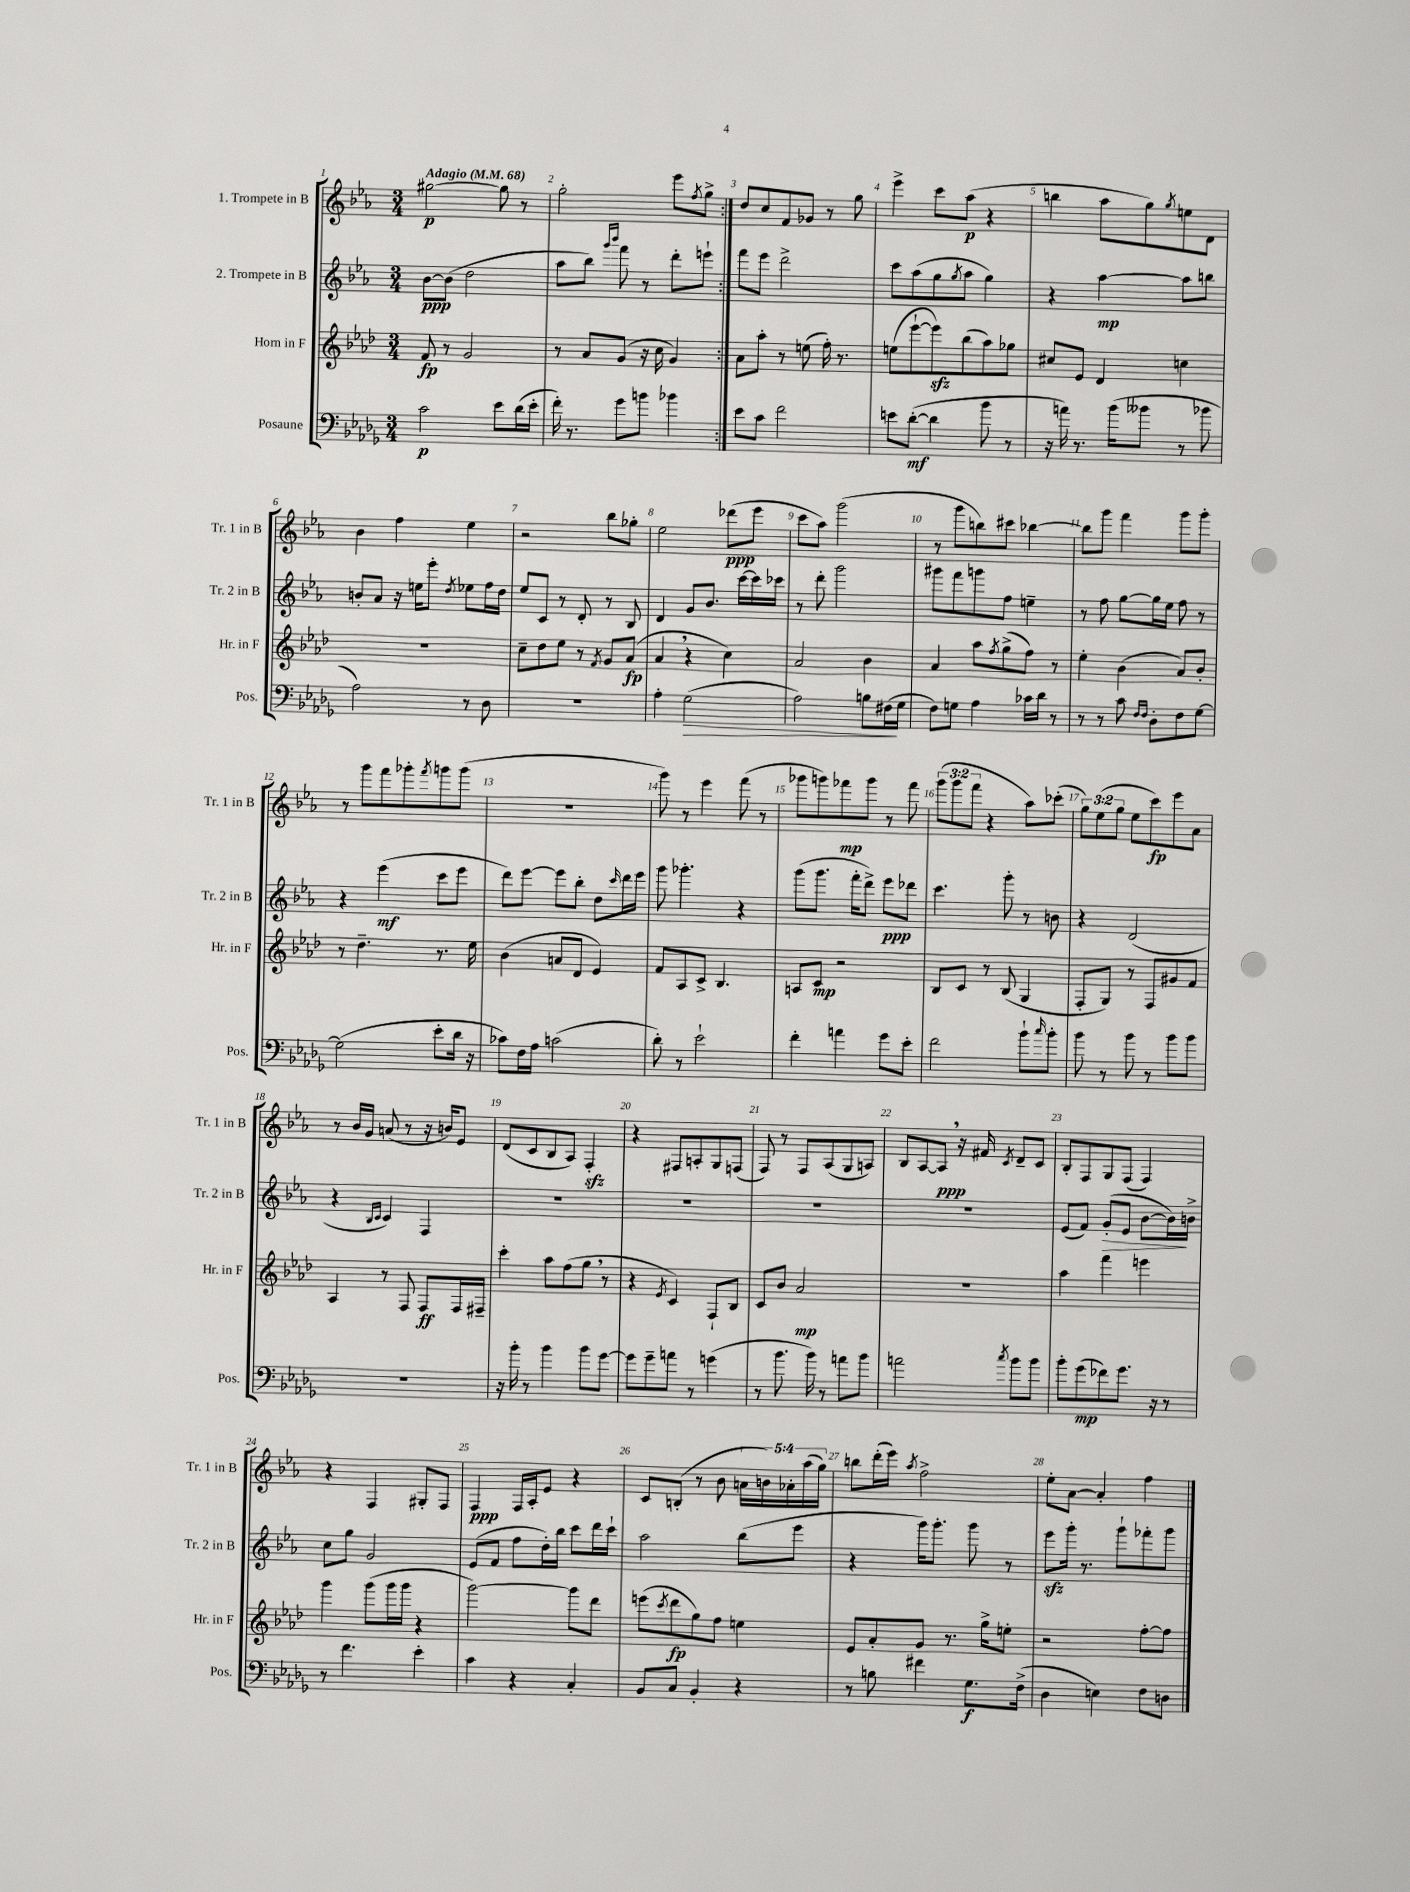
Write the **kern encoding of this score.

**kern	**kern	**kern	**kern
*staff4	*staff3	*staff2	*staff1
*clefF4	*clefG2	*clefG2	*clefG2
*k[b-e-a-d-g-]	*k[b-e-a-d-]	*k[b-e-a-]	*k[b-e-a-]
*M3/4	*M3/4	*M3/4	*M3/4
*MM68	*MM68	*MM68	*MM68
2c	8f	[8b-	[2gg#
.	8r	(8b-]	.
.	2g	2dd	.
8e-	.	.	8gg#]
(16d-	.	.	8r
16e-'	.	.	.
=	=	=	=
16f')	8r	8aa-	2gg'
8.r	.	.	.
.	8a-	8bb-)	.
.	.	16qqggg	.
.	.	16qqbbb-	.
8g-	(8g	8fff	.
8b	16r	8r	.
.	16cc	.	.
4b-	4g)	8ddd'	8eee-
.	.	.	8qff
.	.	8eee`	8gg^
=:|!	=:|!	=:|!	=:|!
8e-	8a-	8fff	8dd
8c	8aa-'	8eee-	8cc
2f	8r	2ddd^	8f
.	(8ee	.	8g-
.	16ff')	.	8r
.	8.r	.	.
.	.	.	8gg
=	=	=	=
8e	(8ee	8ccc	4eee-^
([8d-'	[8eee-`	(8aa-	.
4d-]	8eee-])	8gg	8ccc
.	.	8qgg	.
.	(8bb-	8aa-	(8aa-
8b-	8aa-)	4gg)	4r
8r	8gg-	.	.
=	=	=	=
16r	8cc#	4r	4bb
16a)	.	.	.
8.r	8e-	.	.
.	4d-	[4aa-	8aa-
(16b-	.	.	.
8b--	.	.	8gg)
.	.	.	8qgg
8r	4cc	8aa-]	8ee
8b-	.	8bb	8d
=	=	=	=
2A-)	2.r	8b'	4b-
.	.	8a-	.
.	.	16r	4ff
.	.	16ee	.
.	.	8eee-'	.
.	.	8qdd	.
8r	.	8ee-	4ee-
8D-	.	16ff	.
.	.	16dd	.
=	=	=	=
2.r	8cc~	8ee-	2r
.	8dd-	8c	.
.	8ee-	8r	.
.	8r	8d'	.
.	8qf	.	.
.	8g	8r	8bb-
.	(8a-	8B-	8gg-'
=	=	=	=
4A-'	4a-	4d	2ee-
(2G-	4r	8g	.
.	.	8.b-	.
.	4cc)	.	(8ddd-
.	.	[16ccc	.
.	.	16ccc]	8eee-
.	.	16ccc-	.
=	=	=	=
2A-)	2a-	8r	8ccc
.	.	8ddd'	8aa-)
.	.	2ggg	(2ggg
8B	4b-	.	.
(16F#	.	.	.
16G-	.	.	.
=	=	=	=
8F)	4a-	8ggg#	8r
8G	.	8fff	8ggg
4A-	8aa-	8ggg	8bb)
.	8qff	.	.
.	(8gg^	8ff	8ccc#
16c-	8ff)	4ee~	[4bb-
16d-	.	.	.
8r	8r	.	.
=	=	=	=
8r	4ee-'	8r	8bb-]
8r	.	8ff	8ggg
8c	(4b-	[8gg	4fff
16qqF	.	.	.
16qqF	.	.	.
8D-'	.	16gg]	.
.	.	16ee-	.
8F	8a-)	8ff	8ggg
[8G-	8b-'	8r	8ggg'
=	=	=	=
(2G-]	8r	4r	8r
.	4.dd-~	.	8ggg
.	.	(4eee-	8fff
.	.	.	8ggg-'
.	.	.	8qfff
8e-'	8.r	8ccc	8ggg
16d-	.	8eee-	(8ggg
16r	16ee-	.	.
=	=	=	=
8c-)	(4b-	8ddd)	2.r
16F	.	[8eee-	.
16A-	.	.	.
(2c	8a	8eee-]	.
.	8d-	8bb-'	.
.	4e-)	8dd	.
.	.	16qqccc	.
.	.	16ddd	.
.	.	16eee-	.
=	=	=	=
8d-')	8f	8ggg	8ggg)
8r	8A-	4.ggg-'	8r
2e-`	8c^	.	4eee-
.	4.B-	.	.
.	.	4r	(8fff
.	.	.	8r
=	=	=	=
4f'	8A	(8ggg	8ggg-
.	8c	8.ggg	8ggg)
4a	2r	.	8fff-
.	.	16fff'	.
.	.	8ddd^)	8ggg
8g-	.	8eee-	8r
8e-'	.	8ddd-	8fff-
=	=	=	=
2f	8B-	4.ccc	(12ggg
.	.	.	12ggg
.	8c	.	.
.	.	.	12fff
.	8r	.	4r
.	(8B-	8ggg'	.
8b-`	4G	8r	8aa-)
16qqcc	.	.	.
8b-'	.	8b	(8ccc-'
=	=	=	=
8b-	8F'	4r	12gg)
.	.	.	(12ee-
8r	8G)	.	.
.	.	.	12gg
8b-	8r	(2d	8ee-
8r	8F	.	8ccc)
8b-	8g#	.	8eee-
8b-	8f	.	8a-
=	=	=	=
2.r	4A-	4r	8r
.	.	.	16b-
.	.	.	16g
.	.	16qqB-	.
.	.	16qqc	.
.	8r	4c)	(8a
.	8F	.	8r
.	8F	4F	16r
.	.	.	16b)
.	16F	.	8e-
.	16F#~	.	.
=	=	=	=
16r	4ccc'	2.r	(8d
16b-'	.	.	.
8r	.	.	8c
4b-	8aa-	.	8B-
.	(8ff	.	8A-)
8b-	8gg	.	4F'
[8g-	8r	.	.
=	=	=	=
8g-]	4r	2.r	4r
8g-~	.	.	.
.	8qe-	.	.
8a	4c)	.	8F#
8r	.	.	8A'
(4g	8F`	.	8G
.	8B-	.	(8F
=	=	=	=
8r	8c	2.r	8F)
8.b-	8b-	.	8r
.	2a-	.	8F
16b-)	.	.	.
8r	.	.	(8A-
8a	.	.	8G
8b-	.	.	8A)
=	=	=	=
2a	2.r	2.r	8B-
.	.	.	[8A-
.	.	.	8A-]
.	.	.	16r
.	.	.	16f#
8qcc	.	.	8qc
8b-	.	.	8d~
8b-	.	.	8c
=	=	=	=
8b-'	4aa-	(8e-	8B-'
(8g-	.	8f)	8F
8f-)	4fff	(8g'	8G
8.g-	.	8e-	(8F
.	4eee	[8b-	4F)
16r	.	.	.
8r	.	16b-])	.
.	.	16b^	.
=	=	=	=
8r	4ggg	8cc	4r
4.f	.	8gg	.
.	(8ggg	2g	4F
.	16ggg	.	.
.	16ggg	.	.
4e-'	4r	.	8G#'
.	.	.	8F
=	=	=	=
4c	[2ggg)	(8e-	4F
.	.	8f	.
4r	.	8ff	16F
.	.	.	16A-'
.	.	16dd')	8e-
.	.	16bb-	.
4C'	8ggg]	8ccc	4r
.	8ddd-	16ddd	.
.	.	16ccc`	.
=	=	=	=
8BB-	(8eee	2aa-	8c
.	8qccc	.	.
8C	8ddd-	.	(8B'
4BB-'	8gg)	.	8r
.	8ff	.	8b-
4r	4ee	(8bb-	20a
.	.	.	20b)
.	.	.	20a-'
.	.	8eee-	.
.	.	.	(20aa-
.	.	.	20gg)
=	=	=	=
8r	8e-	4r	8bb
8B	8a-'	.	(16ddd'
.	.	.	16eee-)
.	.	.	8qaa-
4f#	8g	16ggg)	2ff^
.	.	8.ggg'	.
.	8.r	.	.
8.G-	.	8ggg	.
.	16gg^	.	.
.	8ee'	8r	.
(16F^	.	.	.
=	=	=	=
4D-	2r	8eee-	8ee-'
.	.	16ggg'	[8a-
.	.	8.r	.
4E)	.	.	4a-']
.	.	8ggg`	.
8F	[8ff'	8fff-'	4ff
8D	8ff]	8ggg	.
==	==	==	==
*-	*-	*-	*-
